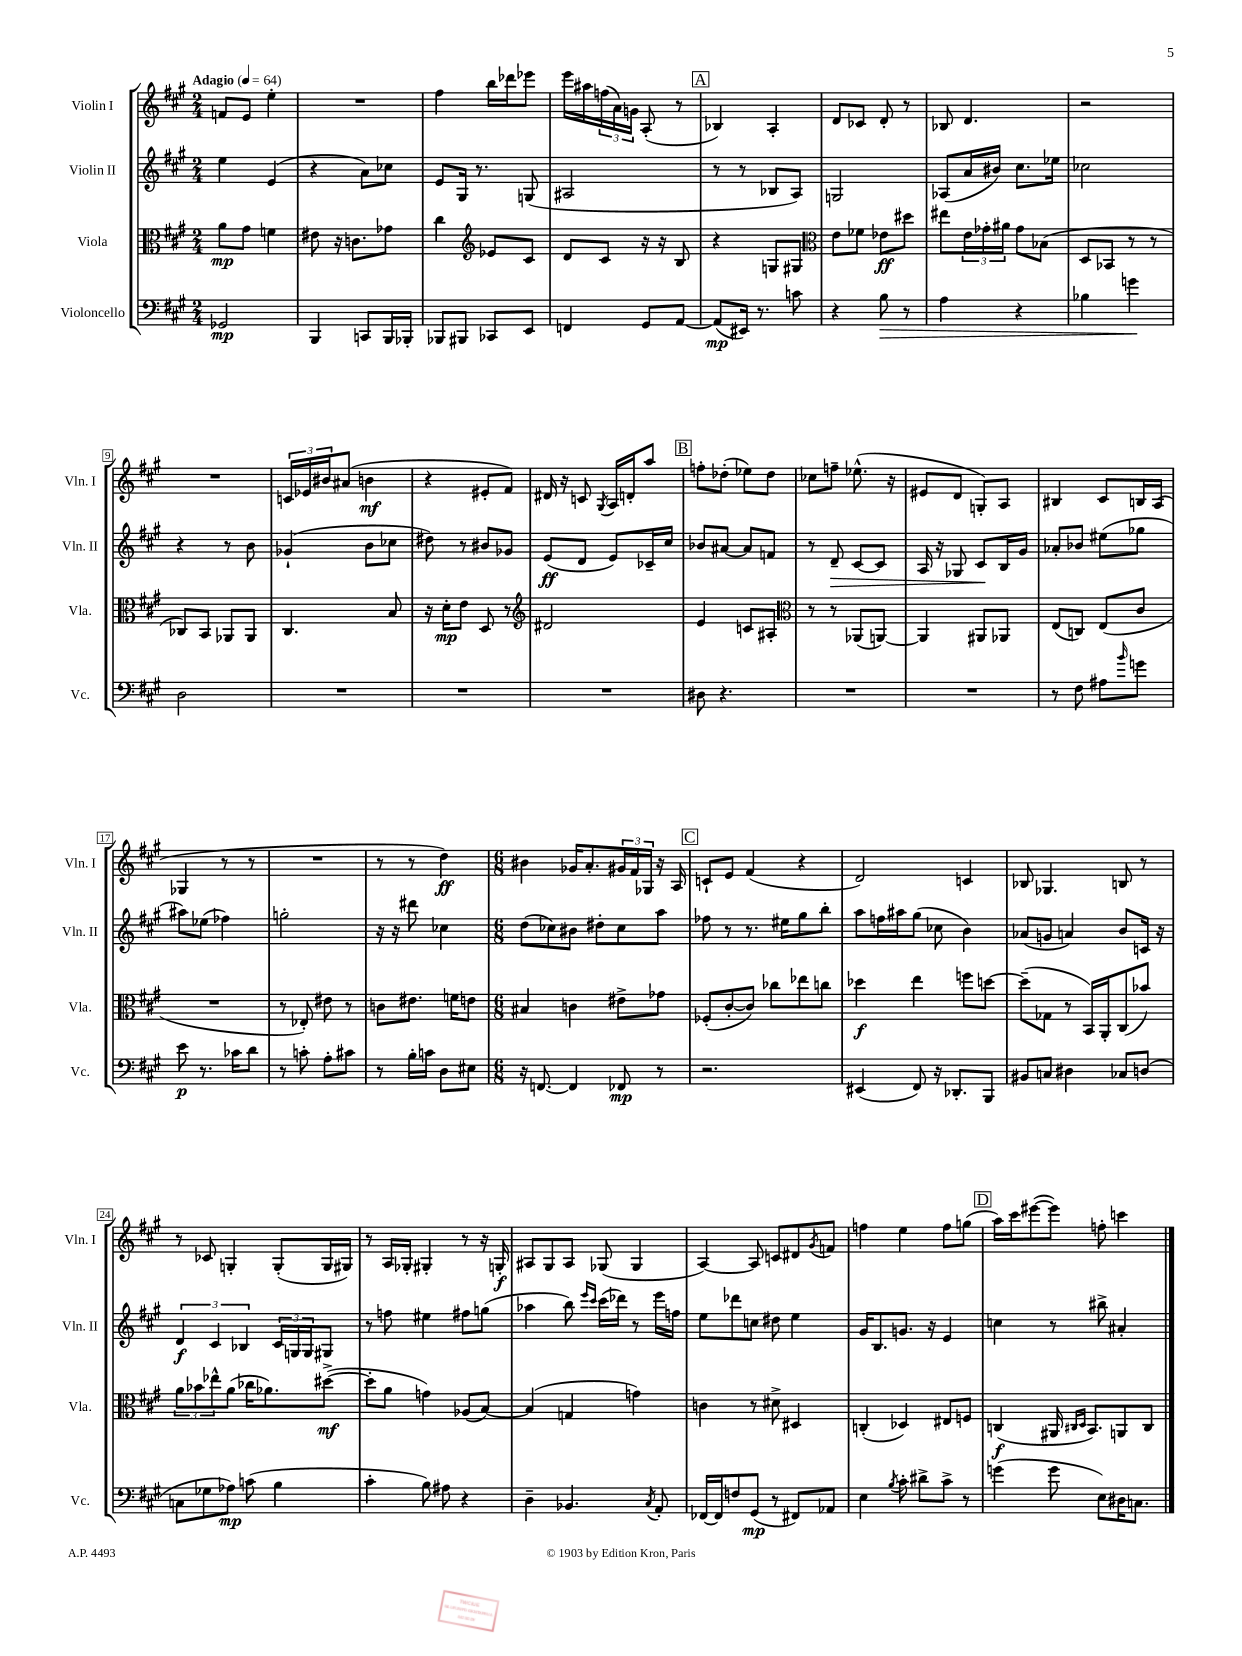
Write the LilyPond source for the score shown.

<<
\new StaffGroup <<
\new Staff = "s0" \with { instrumentName = "Violin I" shortInstrumentName = "Vln. I" } {
    \clef treble \key a \major \numericTimeSignature \time 2/4 \tempo "Adagio" 4 = 64
    f'8 e'8 e''4-. |
    R2 |
    fis''4 b''16 des'''16 ees'''8 |
    e'''16 ais''16 \tuplet 3/2 { f''16( a'16) g'16 } a8-.( r8 |
    \mark \markup { \box "A" } bes4) a4-. |
    d'8 ces'8 d'8-. r8 |
    bes8 d'4. |
    r2 |
    R2 |
    \tuplet 3/2 { c'16 ees'16 bis'16 } ais'8( b'4\mf |
    r4 eis'8-. fis'8) |
    dis'16 r16 c'8 \acciaccatura { gis8 } a16 d'16-. a''8 |
    \mark \markup { \box "B" } f''8-. des''8-.( ees''8) des''8 |
    ces''8 f''8-- ees''8.-^( r16 |
    eis'8 d'8 g8-.) a8 |
    bis4 cis'8 b16 a16( |
    ges4 r8 r8 |
    R2 |
    r8 r8 d''4\ff) |
    \numericTimeSignature \time 6/8 bis'4 ges'16 a'8.-. \tuplet 3/2 { gis'16 fis'16 ges16 } r16 a16 |
    \mark \markup { \box "C" } c'8-! e'8 fis'4( r4 |
    d'2) c'4 |
    bes8 ges4. b8 r8 |
    r8 ces'8 g4-. g8-.( g16 gis16) |
    r8 a16 ges16-. gis4-. r8 r16 g16-.\f |
    ais8 gis8 ais8 ges8( ges4 |
    a4~) a8 c'8 dis'8 \acciaccatura { gis'8 } f'8 |
    f''4 e''4 f''8 g''8( |
    \mark \markup { \box "D" } a''16) cis'''16 eis'''8~( eis'''8) f''8-. c'''4 \bar "|." |
}
\new Staff = "s1" \with { instrumentName = "Violin II" shortInstrumentName = "Vln. II" } {
    \clef treble \key a \major \numericTimeSignature \time 2/4
    e''4 e'4( |
    r4 a'8) ces''8 |
    e'8 gis16 r8. g8( |
    ais2 |
    \mark \markup { \box "A" } r8 r8 bes8 a8) |
    g2 |
    aes8( a'16 bis'16) cis''8. ees''16 |
    ces''2 |
    r4 r8 b'8 |
    ges'4-!( b'8 ces''8 |
    dis''8) r8 bis'8 ges'8 |
    e'8\ff( d'8 e'8) ces'16-- cis''16 |
    \mark \markup { \box "B" } bes'8 ais'8~ ais'8 f'8 |
    r8 d'8--\> cis'8~ cis'8 |
    a16 r16 ges8 cis'8\! b16 gis'16 |
    aes'8-. bes'8 eis''8( ges''8 |
    ais''8) ees''8( fes''4) |
    g''2-. |
    r16 r16 dis'''8 ces''4 |
    \numericTimeSignature \time 6/8 d''8( ces''8) bis'8 dis''8-. ces''8 a''8 |
    \mark \markup { \box "C" } fes''8 r8 r8. eis''16 gis''8 b''8-. |
    a''8 f''16 ais''16 gis''8( ces''8 b'4) |
    aes'8( g'8 a'4) b'8 c'16 r16 |
    \tuplet 3/2 { d'4\f cis'4 bes4 } \tuplet 3/2 { cis'16 g16 g16 } gis8 |
    r8 f''8 eis''4 fis''8 g''8( |
    aes''4 b''8) \grace { e'''16 cis'''16 } cis'''16( des'''16) r8 e'''16 f''16 |
    e''8 des'''8 c''8 dis''8 e''4 |
    gis'16 b8. g'8. r16 e'4 |
    \mark \markup { \box "D" } c''4 r8 bis''8-> ais'4-. \bar "|." |
}
\new Staff = "s2" \with { instrumentName = "Viola" shortInstrumentName = "Vla." } {
    \clef alto \key a \major \numericTimeSignature \time 2/4
    a'8\mp gis'8 f'4 |
    eis'8 r16 c'8. ges'8 |
    cis''4 \clef treble ees'8 cis'8 |
    d'8 cis'8 r16 r16 b8 |
    \mark \markup { \box "A" } r4 g8 gis8 |
    \clef alto e'8 fes'8 ees'8\ff dis''8 |
    eis''8 \tuplet 3/2 { e'16 ges'16-. ais'16 } ges'8 bes8( |
    d8 bes,8 r8 r8 |
    ces8) b,8 aes,8 aes,8 |
    cis4. b8 |
    r16 d'16-.\mp e'8 d8 r8 |
    \clef treble dis'2 |
    \mark \markup { \box "B" } e'4 c'8 ais8-. |
    \clef alto r8 r8 aes,8( a,8~) |
    a,4 ais,8 aes,8 |
    e8( c8) e8( cis'8 |
    R2 |
    r8 ees8-.) eis'8 r8 |
    c'8 eis'8. f'16 e'8 |
    \numericTimeSignature \time 6/8 bis4 c'4 eis'8-> ges'8 |
    \mark \markup { \box "C" } fes8-.( cis'8~-. cis'8) ces''8 ees''8 c''8 |
    des''4\f e''4 f''8 d''8~ |
    d''8--( ges8 r8 b,16) a,16-. cis8( bes'8) |
    \tuplet 3/2 { a'8 bes'8 ees''8-^ } a'8( ces''16 aes'8.) dis''8~->\mf( |
    dis''8-. a'8 g'4) aes8( b8~) |
    b4( g4 g'4) |
    c'4 r8 dis'8-> dis4 |
    c4-.( des4) eis8 f8 |
    \mark \markup { \box "D" } c4\f( ais,16 \grace { cis16 d16 } b,8.) a,8 cis8 \bar "|." |
}
\new Staff = "s3" \with { instrumentName = "Violoncello" shortInstrumentName = "Vc." } {
    \clef bass \key a \major \numericTimeSignature \time 2/4
    ges,2\mp |
    b,,4 c,8 b,,16 bes,,16-. |
    bes,,8 bis,,8 ces,8 e,8 |
    f,4 gis,8 a,8~ |
    \mark \markup { \box "A" } a,8\mp( eis,16) r8. c'8 |
    r4 b8\> r8 |
    a4 r4 |
    bes4 g'4\! |
    d2 |
    R2 |
    R2 |
    R2 |
    \mark \markup { \box "B" } dis8 r4. |
    R2 |
    R2 |
    r8 fis8 ais8 \grace { b'16 } g'8 |
    e'8\p r8. ces'16 d'8 |
    r8 c'8-. a8-. cis'8 |
    r8 b16-. c'16 d8 eis8 |
    \numericTimeSignature \time 6/8 r16 f,8.~ f,4 fes,8\mp r8 |
    \mark \markup { \box "C" } r2. |
    eis,4( fis,8) r16 des,8.-. b,,8 |
    bis,8 c8 dis4 ces8 d8( |
    c8 ges8 aes8\mp) c'8( b4 |
    cis'4-. b8) ais8 r4 |
    d4-- bes,4. \acciaccatura { cis8 } a,8-. |
    fes,16~ fes,16 f8 gis,8\mp( r8 fis,8) aes,8 |
    e4 \acciaccatura { b8 } cis'8-. dis'8-> cis'8-> r8 |
    \mark \markup { \box "D" } g'4( g'8 e8) dis16 c8. \bar "|." |
}
>>
>>
\layout { \context { \Score \override BarNumber.stencil = #(make-stencil-boxer 0.1 0.3 ly:text-interface::print) } }
